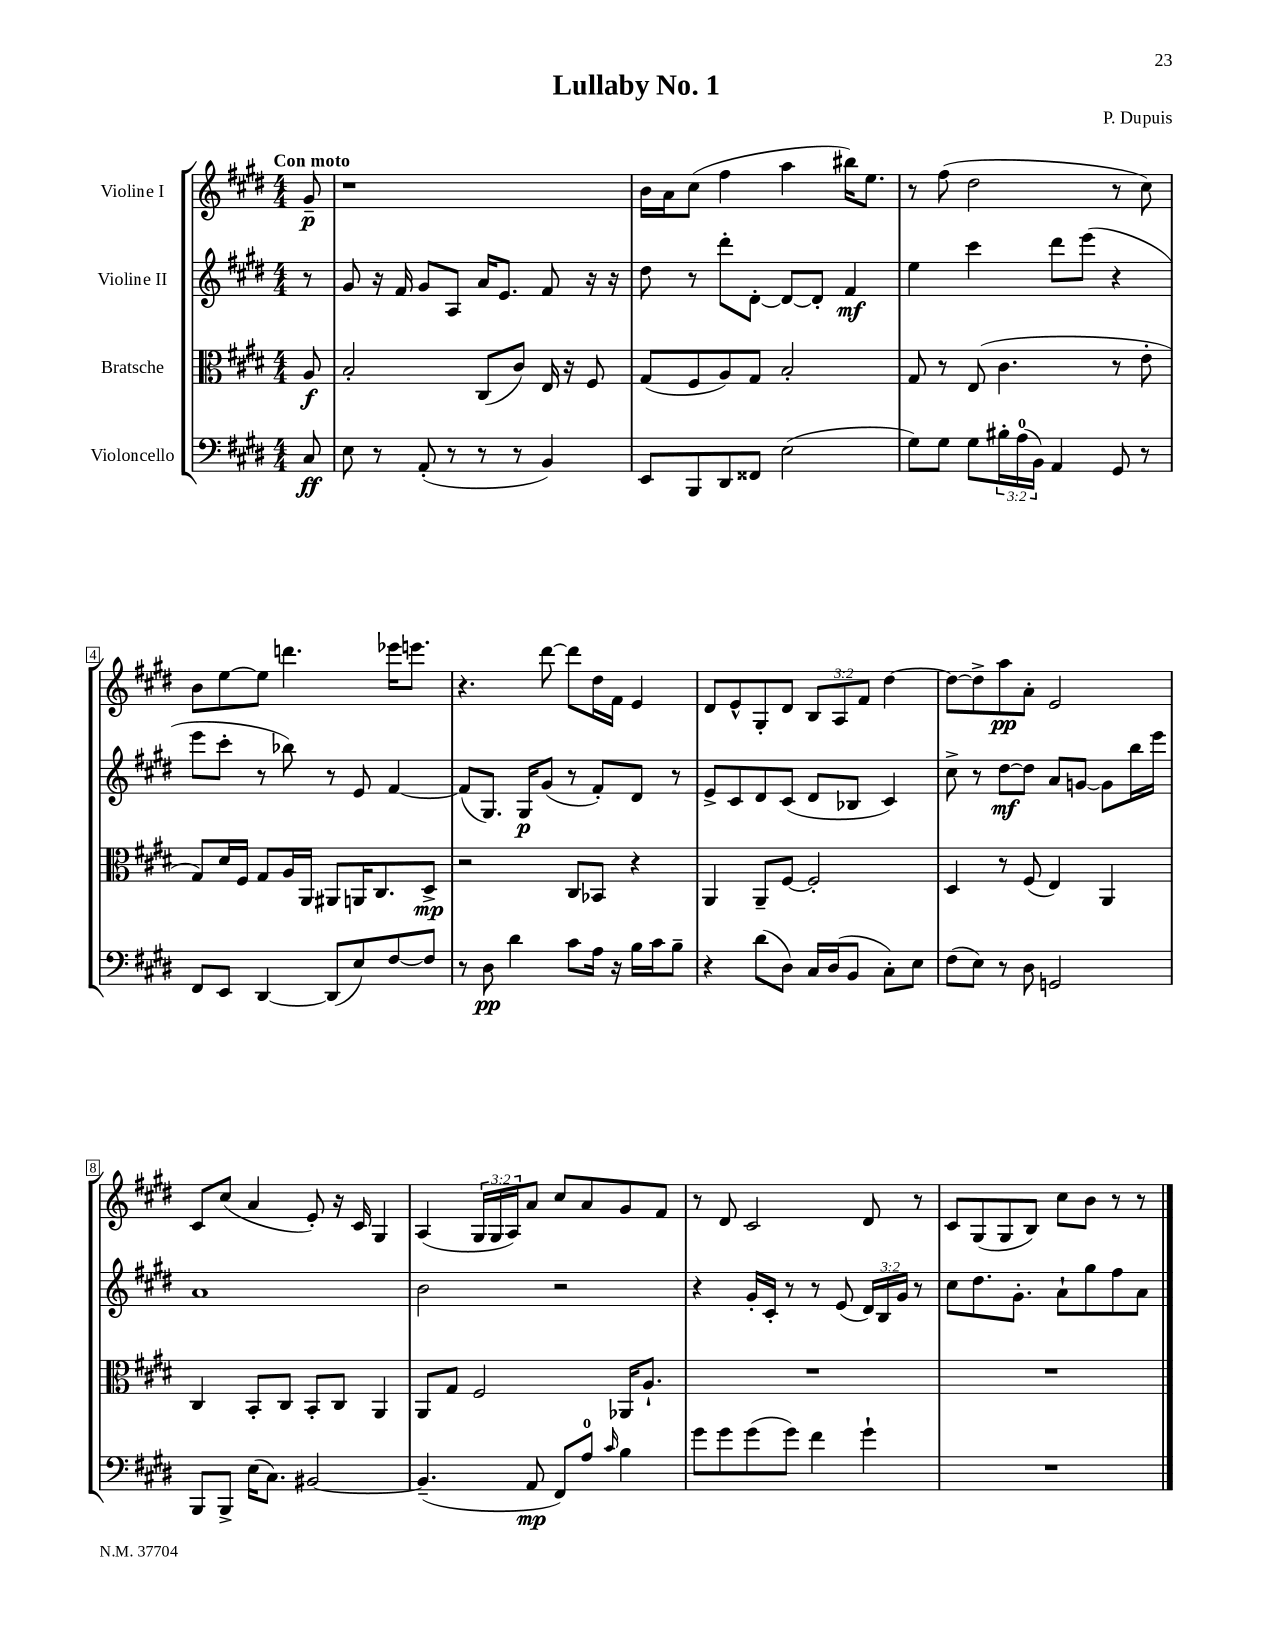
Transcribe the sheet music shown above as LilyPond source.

\header { title = "Lullaby No. 1" composer = "P. Dupuis" }
<<
\new StaffGroup <<
\new Staff = "s0" \with { instrumentName = "Violine I" } {
    \clef treble \key e \major \numericTimeSignature \time 4/4 \override Staff.TupletNumber.text = #tuplet-number::calc-fraction-text \partial 8 \tempo "Con moto"
    gis'8--\p |
    r1 |
    b'16 a'16 cis''8( fis''4 a''4 bis''16) e''8. |
    r8 fis''8( dis''2 r8 cis''8) |
    b'8 e''8~ e''8 d'''4. ees'''16 e'''8. |
    r4. dis'''8~ dis'''8 dis''16 fis'16 e'4 |
    dis'8 e'8-^ gis8-. dis'8 \tuplet 3/2 { b8 a8 fis'8 } dis''4~ |
    dis''8~ dis''8-> a''8\pp a'8-. e'2 |
    cis'8 cis''8( a'4 e'8-.) r16 cis'16 gis4 |
    a4( \tuplet 3/2 { gis16 gis16 a16) } a'8 cis''8 a'8 gis'8 fis'8 |
    r8 dis'8 cis'2 dis'8 r8 |
    cis'8 gis8( gis8 b8) cis''8 b'8 r8 r8 \bar "|." |
}
\new Staff = "s1" \with { instrumentName = "Violine II" } {
    \clef treble \key e \major \numericTimeSignature \time 4/4 \override Staff.TupletNumber.text = #tuplet-number::calc-fraction-text \partial 8
    r8 |
    gis'8 r16 fis'16 gis'8 a8 a'16 e'8. fis'8 r16 r16 |
    dis''8 r8 dis'''8-. dis'8~-. dis'8~ dis'8-. fis'4\mf |
    e''4 cis'''4 dis'''8 e'''8( r4 |
    e'''8 cis'''8-. r8 bes''8) r8 e'8 fis'4~ |
    fis'8( gis8.) gis16\p gis'8( r8 fis'8-.) dis'8 r8 |
    e'8-> cis'8 dis'8 cis'8( dis'8 bes8 cis'4) |
    cis''8-> r8 dis''8~\mf dis''8 a'8 g'8~ g'8 b''16 e'''16 |
    a'1 |
    b'2 r2 |
    r4 gis'16-. cis'16-. r8 r8 e'8( \tuplet 3/2 { dis'16) b16 gis'16 } r8 |
    cis''8 dis''8. gis'8.-. a'8-! gis''8 fis''8 a'8 \bar "|." |
}
\new Staff = "s2" \with { instrumentName = "Bratsche" } {
    \clef alto \key e \major \numericTimeSignature \time 4/4 \partial 8
    a8\f |
    b2-. cis8( cis'8) e16 r16 fis8 |
    gis8( fis8 a8) gis8 b2-. |
    gis8 r8 e8( cis'4. r8 e'8-. |
    gis8) dis'16 fis16 gis8 a16 a,16 ais,8 a,16 cis8. dis8->\mp |
    r2 cis8 bes,8 r4 |
    a,4 a,8-- fis8~ fis2-. |
    dis4 r8 fis8( e4) a,4 |
    cis4 b,8-. cis8 b,8-. cis8 a,4 |
    a,8 gis8 fis2 aes,16 a8.-! |
    R1 |
    R1 \bar "|." |
}
\new Staff = "s3" \with { instrumentName = "Violoncello" } {
    \clef bass \key e \major \numericTimeSignature \time 4/4 \override Staff.TupletNumber.text = #tuplet-number::calc-fraction-text \partial 8
    cis8\ff |
    e8 r8 a,8-.( r8 r8 r8 b,4) |
    e,8 b,,8 dis,8 fisis,8 e2( |
    gis8) gis8 gis8 \tuplet 3/2 { bis16-. a16-0( b,16) } a,4 gis,8 r8 |
    fis,8 e,8 dis,4~ dis,8( e8) fis8~ fis8 |
    r8 dis8\pp dis'4 cis'8 a16 r16 b16 cis'16 b8-- |
    r4 dis'8( dis8) cis16 dis16( b,8 cis8-.) e8 |
    fis8( e8) r8 dis8 g,2 |
    b,,8 b,,8-> e16( cis8.) bis,2~ |
    bis,4.--( a,8\mp fis,8) a8-0 \grace { cis'16 } b4 |
    gis'8 gis'8 gis'8( gis'8) fis'4 gis'4-! |
    R1 \bar "|." |
}
>>
>>
\layout { \context { \Score \override BarNumber.stencil = #(make-stencil-boxer 0.1 0.3 ly:text-interface::print) } }
